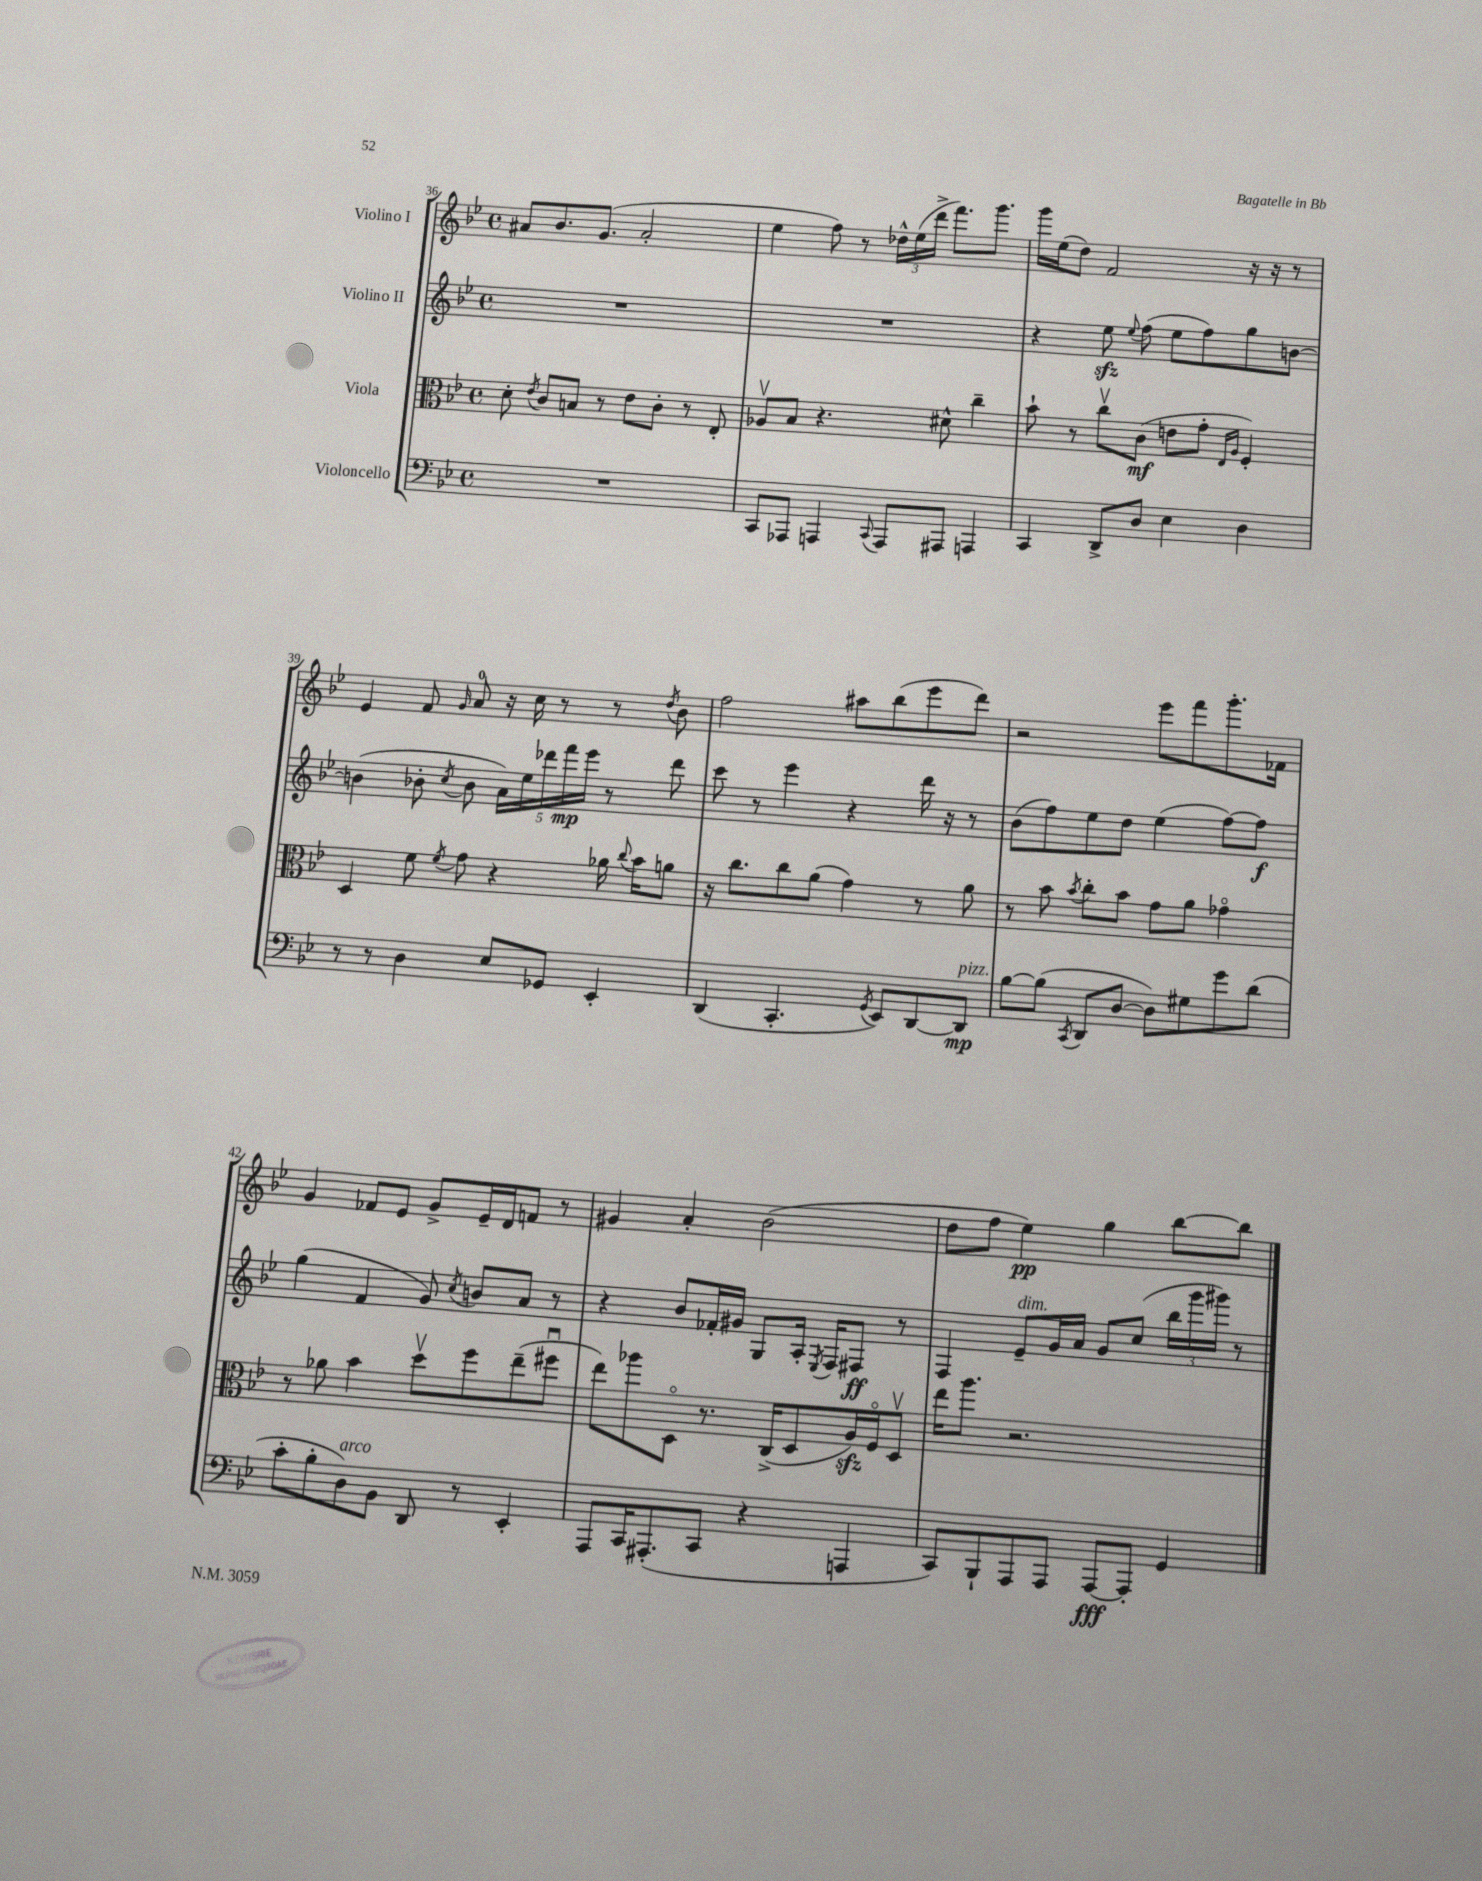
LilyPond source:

<<
\new StaffGroup <<
\new Staff = "s0" \with { instrumentName = "Violino I" } {
    \clef treble \key bes \major \defaultTimeSignature \time 4/4
    \autoBeamOff ais'8[ bes'8. g'8.]( ais'2-. |
    ees''4 f''8) r8 \tuplet 3/2 { des''16[-^ ees''16( d'''16]-> } f'''8.[) g'''8.] |
    g'''16[ ees''16( d''8]) f'2 r16 r16 r8 |
    ees'4 f'8 \grace { g'16 } a'8-0 r16 c''16 r8 r8 \acciaccatura { d''8 } bes'8 |
    f''2 ais''8[ bes''8( ees'''8 d'''8]) |
    r2 ees'''8[ f'''8 g'''8.-. fes'16] |
    g'4 fes'8[ ees'8] g'8[-> ees'16-- d'16 f'8] r8 |
    gis'4 a'4-. bes'2( |
    d''8[ f''8] ees''4\pp) g''4 bes''8[~ bes''8] \bar "|." |
}
\new Staff = "s1" \with { instrumentName = "Violino II" } {
    \clef treble \key bes \major \defaultTimeSignature \time 4/4
    \autoBeamOff R1 |
    R1 |
    r4 ees''8\sfz \appoggiatura { ees''8 } f''8( ees''8[ f''8) g''8 b'8]~ |
    b'4( bes'8-. \acciaccatura { c''8 } bes'8 \tuplet 5/4 { a'16[) ees''16 des'''16 f'''16\mp ees'''16] } r8 des'''8 |
    c'''8 r8 ees'''4 r4 d'''16 r16 r8 |
    bes'8[( f''8) ees''8 d''8] ees''4( f''8[~) f''8]\f |
    g''4( f'4 g'8) \acciaccatura { c''8 } b'8[ a'8] r8 |
    r4 bes'8[ fes'16-. gis'16] g8[ a16]-. \acciaccatura { ees8 } f16[ fis8]\ff r8 |
    f4 ees'8[--^\markup { \italic "dim." } g'16 a'16] g'8[ c''8]( \tuplet 3/2 { bes''16[ g'''16 gis'''16]) } r8 \bar "|." |
}
\new Staff = "s2" \with { instrumentName = "Viola" } {
    \clef alto \key bes \major \defaultTimeSignature \time 4/4
    \autoBeamOff d'8-. \acciaccatura { ees'8 } c'8[ b8] r8 ees'8[ c'8]-. r8 ees8-. |
    aes8[\upbow bes8] r4. dis'8-^ c''4-- |
    bes'8-! r8 c''8[\upbow c'8]\mf( e'8[ g'8]-. \grace { ees16[ a16] } f4-.) |
    d4 f'8 \acciaccatura { f'8 } g'8 r4 aes'16 \appoggiatura { c''8 } bes'16[ a'8] |
    r16 c''8.[ c''8 a'8]( g'4) r8 a'8 |
    r8 bes'8 \acciaccatura { bes'8 } c''8[-. bes'8] g'8[ a'8] ges'4\flageolet |
    r8 aes'8 bes'4 d''8[\upbow f''8 ees''8--( fis''8]\downbow |
    ees''8[) aes''8 d8]\flageolet r8. c16[->( d8 a16\sfz) f16\flageolet d8]\upbow |
    ees''16[ a''8.] r2. \bar "|." |
}
\new Staff = "s3" \with { instrumentName = "Violoncello" } {
    \clef bass \key bes \major \defaultTimeSignature \time 4/4
    \autoBeamOff R1 |
    c,8[ aes,,8] a,,4 \appoggiatura { c,8 } a,,8[ ais,,8] a,,4 |
    c,4 d,8[-> d8] ees4 d4 |
    r8 r8 d4 ees8[ ges,8] ees,4-. |
    d,4( c,4.-. \acciaccatura { g,8 } ees,8[) d,8~ d,8]\mp^\markup { \italic "pizz." } |
    bes8[~ bes8]( \acciaccatura { c,8 } d,8[ d8]~ d8[) gis8 g'8 d'8]( |
    c'8[-. bes8-. d8^\markup { \italic "arco" }) bes,8] d,8 r8 ees,4-. |
    a,,8[ c,16 ais,,8.-.( c,8] r4 a,,4 |
    c,8[) bes,,8-! a,,8 a,,8] a,,8[~\fff a,,8]-. g,4 \bar "|." |
}
>>
>>
\layout { \context { \Score currentBarNumber = #36 } }
